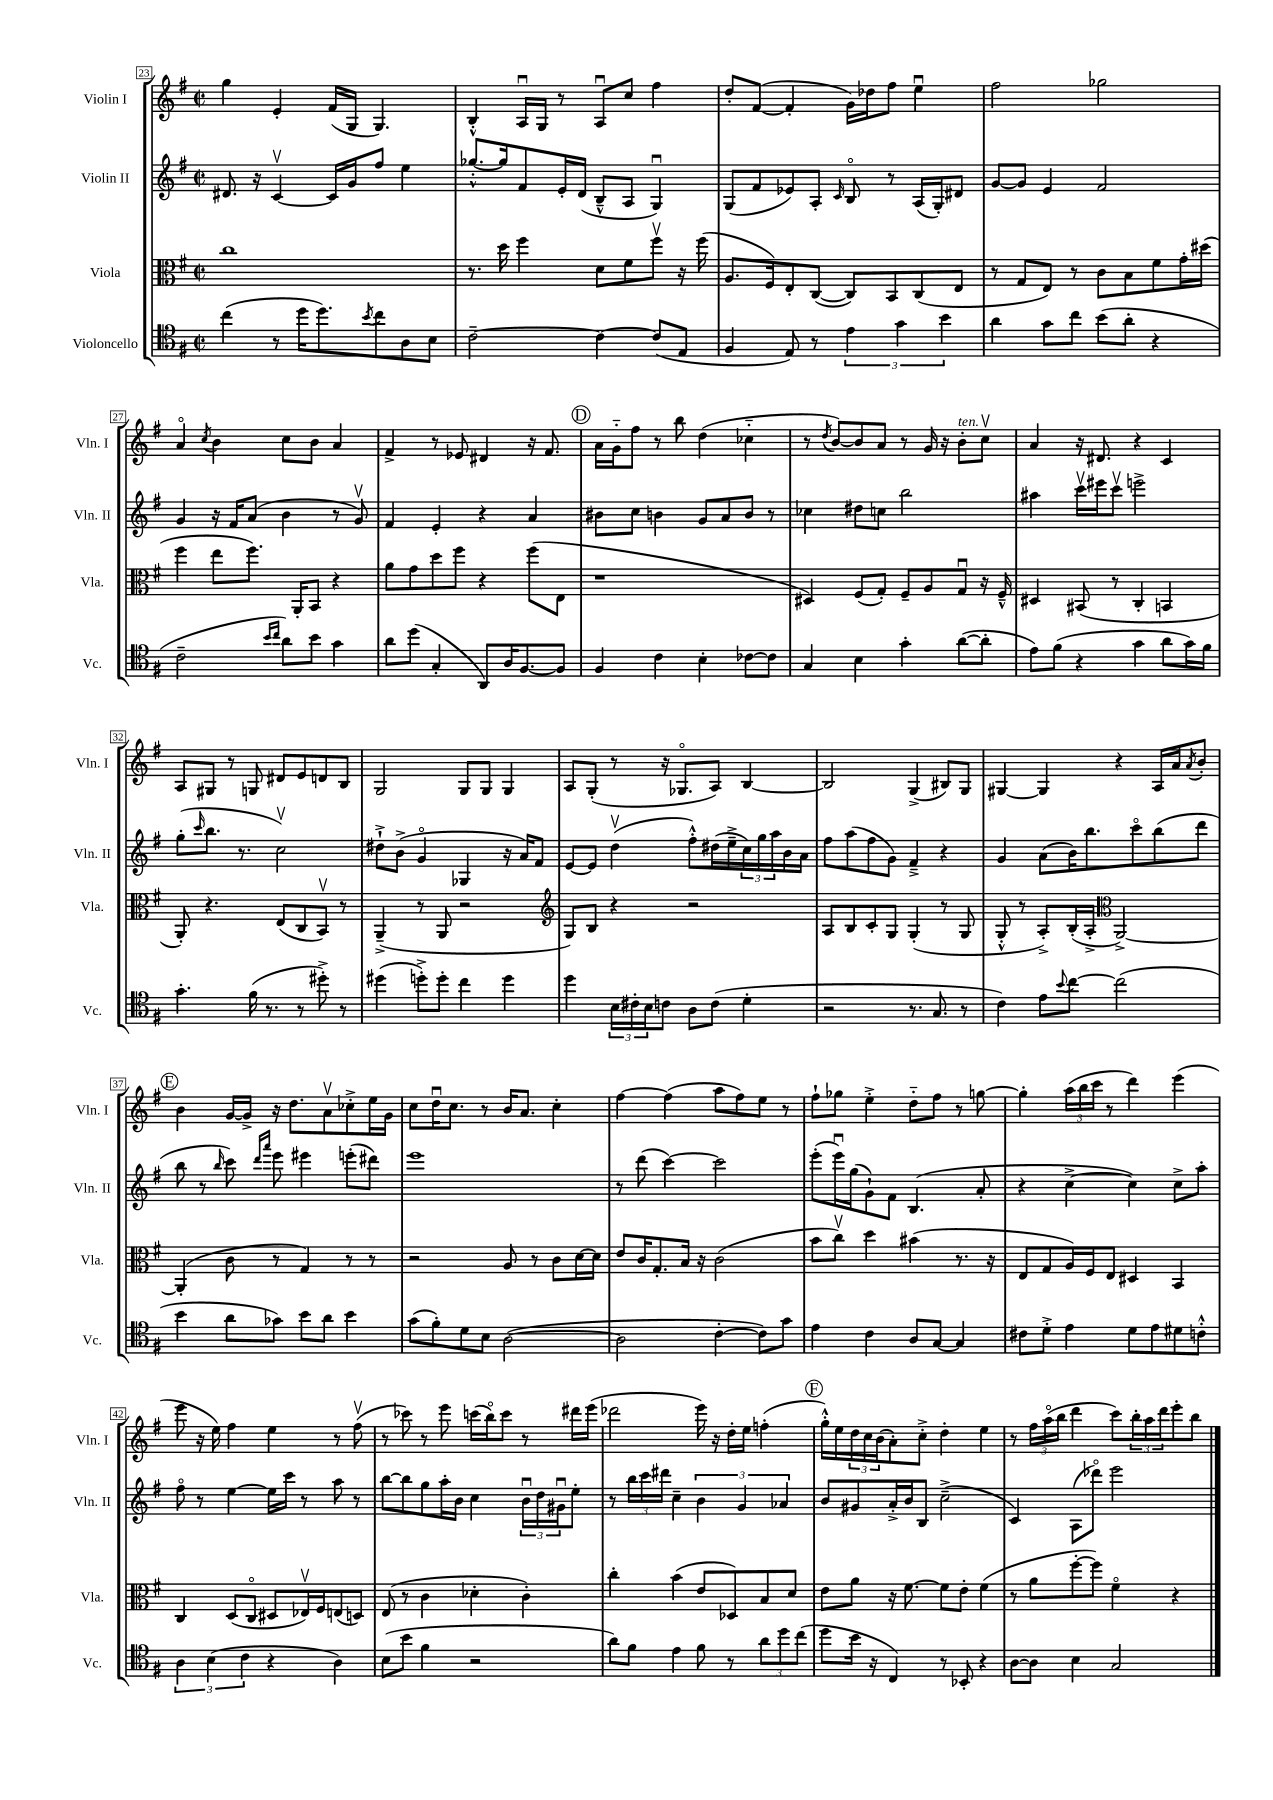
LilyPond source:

<<
\new StaffGroup <<
\new Staff = "s0" \with { instrumentName = "Violin I" shortInstrumentName = "Vln. I" } {
    \clef treble \key g \major \defaultTimeSignature \time 2/2
    g''4 e'4-. fis'16( g16 g4.) |
    b4-.-^ a16\downbow g16 r8 a8\downbow c''8 fis''4 |
    d''8-. fis'8~( fis'4-. g'16) des''16 fis''8 e''4\downbow |
    fis''2 ges''2 |
    a'4\flageolet \acciaccatura { c''8 } b'4 c''8 b'8 a'4 |
    fis'4-> r8 ees'8 dis'4 r16 fis'8. |
    \mark \markup { \circle "D" } a'16 g'16-_ fis''8 r8 b''8 d''4( ces''4-_ |
    r8 \acciaccatura { d''8 } b'8~) b'8 a'8 r8 g'16 r16 b'8-.^\markup { \italic "ten." } c''8\upbow |
    a'4 r16 dis'8. r4 c'4 |
    a8 gis8 r8 g8 dis'8 e'8 d'8 b8 |
    g2 g8 g8 g4 |
    a8 g8-.( r8 r16 ges8.\flageolet a8) b4~ |
    b2 g4->( bis8) g8 |
    gis4~ gis4 r4 a16 a'16 \acciaccatura { a'8 } b'8-. |
    \mark \markup { \circle "E" } b'4 g'16~ g'16-> r16 d''8. a'8\upbow ces''8-.-> e''16 g'16 |
    c''8 d''16\downbow c''8. r8 b'16 a'8. c''4-. |
    fis''4~ fis''4( a''8 fis''8) e''8 r8 |
    fis''8-! ges''8 e''4-.-> d''8-_ fis''8 r8 g''8~ |
    g''4-. \tuplet 3/2 { a''16( b''16 c'''16 } r8 d'''4) e'''4( |
    e'''8 r16 e''16) fis''4 e''4 r8 fis''8\upbow( |
    r8 ces'''8) r8 e'''8 c'''16( b''16\flageolet) c'''8 r8 dis'''16 e'''16( |
    des'''2 e'''16) r16 d''16-. e''16 f''4-.( |
    \mark \markup { \circle "F" } g''16-.-^) e''16 \tuplet 3/2 { d''16 c''16 b'16( } a'8-.) c''8-.-> d''4-. e''4 |
    r8 \tuplet 3/2 { fis''16 a''16\flageolet( b''16 } d'''4 c'''8) \tuplet 3/2 { b''16-. a''16 d'''16 } e'''8-. b''8 \bar "|." |
}
\new Staff = "s1" \with { instrumentName = "Violin II" shortInstrumentName = "Vln. II" } {
    \clef treble \key g \major \defaultTimeSignature \time 2/2
    dis'8. r16 c'4~\upbow c'16 g'16 fis''8 e''4 |
    ges''8.~-.-^ ges''16 fis'8 e'16-. d'16( b8---^ a8 g4\downbow) |
    g8( fis'8 ees'8) a8-. \grace { c'16 } b8\flageolet r8 a16( g16-.) dis'8 |
    g'8~ g'8 e'4 fis'2 |
    g'4 r16 fis'16 a'8( b'4 r8 g'8\upbow) |
    fis'4 e'4-. r4 a'4 |
    \mark \markup { \circle "D" } bis'8 c''8 b'4 g'8 a'8 b'8 r8 |
    ces''4 dis''8 c''8 b''2 |
    ais''4 c'''16\upbow eis'''16 c'''8\upbow e'''2-> |
    g''8-.( \grace { c'''16 } b''8. r8. c''2\upbow) |
    dis''8-!-> b'8->( g'4\flageolet ges4 r16 a'16) fis'8 |
    e'8~ e'8 d''4\upbow( fis''8-.-^) dis''16( e''16---> \tuplet 3/2 { c''16) g''16 a''16 } b'16 a'16 |
    fis''8 a''8( fis''8 g'8) fis'4---> r4 |
    g'4 a'8( b'16) b''8. c'''8\flageolet b''8( d'''8 |
    \mark \markup { \circle "E" } b''8 r8 \grace { b''16 } c'''8) \grace { d'''16 a'''16 } e'''8 eis'''4 e'''8-.( dis'''8) |
    e'''1 |
    r8 d'''8( c'''4~) c'''2 |
    e'''8-.( e'''16\downbow) g''16( g'8-!) fis'8 b4.( a'8-. |
    r4 c''4~-> c''4) c''8-> a''8-. |
    fis''8\flageolet r8 e''4~ e''16 c'''16 r8 a''8 r8 |
    b''8~ b''8 g''8 a''16-. b'16 c''4 \tuplet 3/2 { b'16\downbow d''16 gis'16\downbow } e''8-. |
    r8 \tuplet 3/2 { b''16 c'''16 dis'''16 } c''4-- \tuplet 3/2 { b'4 g'4 aes'4 } |
    \mark \markup { \circle "F" } b'8 gis'8 a'16-.-> b'16 b8 c''2--->( |
    c'4) a8( des'''8\flageolet) e'''2 \bar "|." |
}
\new Staff = "s2" \with { instrumentName = "Viola" shortInstrumentName = "Vla." } {
    \clef alto \key g \major \defaultTimeSignature \time 2/2
    c''1 |
    r8. d''16 fis''4 d'8 fis'8 fis''8\upbow r16 fis''16( |
    a8. fis16) e8-. c8~( c8) b,8 c8( e8 |
    r8 g8 e8) r8 c'8 b8 fis'8 g'16-. dis''16( |
    fis''4 e''8 fis''8.) a,16-. b,8 r4 |
    a'8 g'8 d''8 fis''8 r4 fis''8( e8 |
    \mark \markup { \circle "D" } r1 |
    dis4) fis8( g8-.) fis8-- a8 g8\downbow r16 fis16---^ |
    dis4 bis,8( r8 c4-. b,4 |
    a,8-.) r4. e8( c8 b,8\upbow) r8 |
    a,4--->( r8 a,8 r2 |
    \clef treble g8) b8 r4 r2 |
    a8 b8 c'8-. g8 g4-.( r8 g8 |
    g8-.-^ r8 a8-.->) b16-.( a16-.-> \clef alto a,2~->) |
    \mark \markup { \circle "E" } a,4-.( c'8 r8 g4) r8 r8 |
    r2 a8 r8 c'8 d'16~ d'16 |
    e'8 c'16 g8.-. b16 r16 c'2( |
    b'8 c''8\upbow) d''4 bis'4( r8. r16 |
    e8 g8 a16) fis16 e8 dis4 b,4 |
    c4 d8( c8\flageolet dis8 ees16\upbow) fis16 e8( d8) |
    e8( r8 c'4 des'4-. c'4-.) |
    c''4-. b'4( e'8 des8) b8 d'8 |
    \mark \markup { \circle "F" } e'8 a'8 r16 fis'8.~ fis'8 e'8-. fis'4( |
    r8 a'8 fis''8~-. fis''8) fis'4\flageolet r4 \bar "|." |
}
\new Staff = "s3" \with { instrumentName = "Violoncello" shortInstrumentName = "Vc." } {
    \clef tenor \key g \major \defaultTimeSignature \time 2/2
    c''4( r8 d''16 d''8.) \acciaccatura { b'8 } c''8 a8 b8 |
    c'2~-- c'4~ c'8( e8 |
    fis4 e8) r8 \tuplet 3/2 { e'4 g'4 b'4 } |
    a'4 g'8 c''8 b'8( a'8-. r4 |
    c'2-- \grace { b'16 c''16 } a'8) b'8 g'4 |
    a'8 d''8( g4-. a,8) a16 fis8.~ fis8 |
    \mark \markup { \circle "D" } fis4 c'4 b4-. ces'8~ ces'8 |
    g4 b4 g'4-. a'8~( a'8-. |
    e'8) fis'8( r4 g'4 a'8 g'16) fis'16 |
    g'4.-. fis'16( r8. r8 dis''8-.->) r8 |
    dis''4( d''8-.->) d''8-. c''4 d''4 |
    d''4 \tuplet 3/2 { b16 cis'16-. b16 } c'8 a8 c'8( d'4-. |
    r2 r8. g8. r8 |
    c'4) e'8 \appoggiatura { b'8 } c''8~ c''2( |
    \mark \markup { \circle "E" } b'4 a'8 ges'8) b'8 a'8 b'4 |
    g'8( fis'8-.) d'8 b8 a2~( |
    a2 c'4~-. c'8) g'8 |
    e'4 c'4 a8 g8~ g4 |
    cis'8 d'8-.-> e'4 d'8 e'8 dis'8 c'8-.-^ |
    \tuplet 3/2 { a4 b4( c'4 } r4 a4) |
    b8( b'8 fis'4 r2 |
    a'8) fis'8 e'4 fis'8 r8 \tuplet 3/2 { a'8 d''8 c''8( } |
    \mark \markup { \circle "F" } d''8 b'16 r16 c4) r8 bes,8-. r4 |
    a8~ a8 b4 g2 \bar "|." |
}
>>
>>
\layout { \context { \Score currentBarNumber = #23 \override BarNumber.stencil = #(make-stencil-boxer 0.1 0.3 ly:text-interface::print) } }
